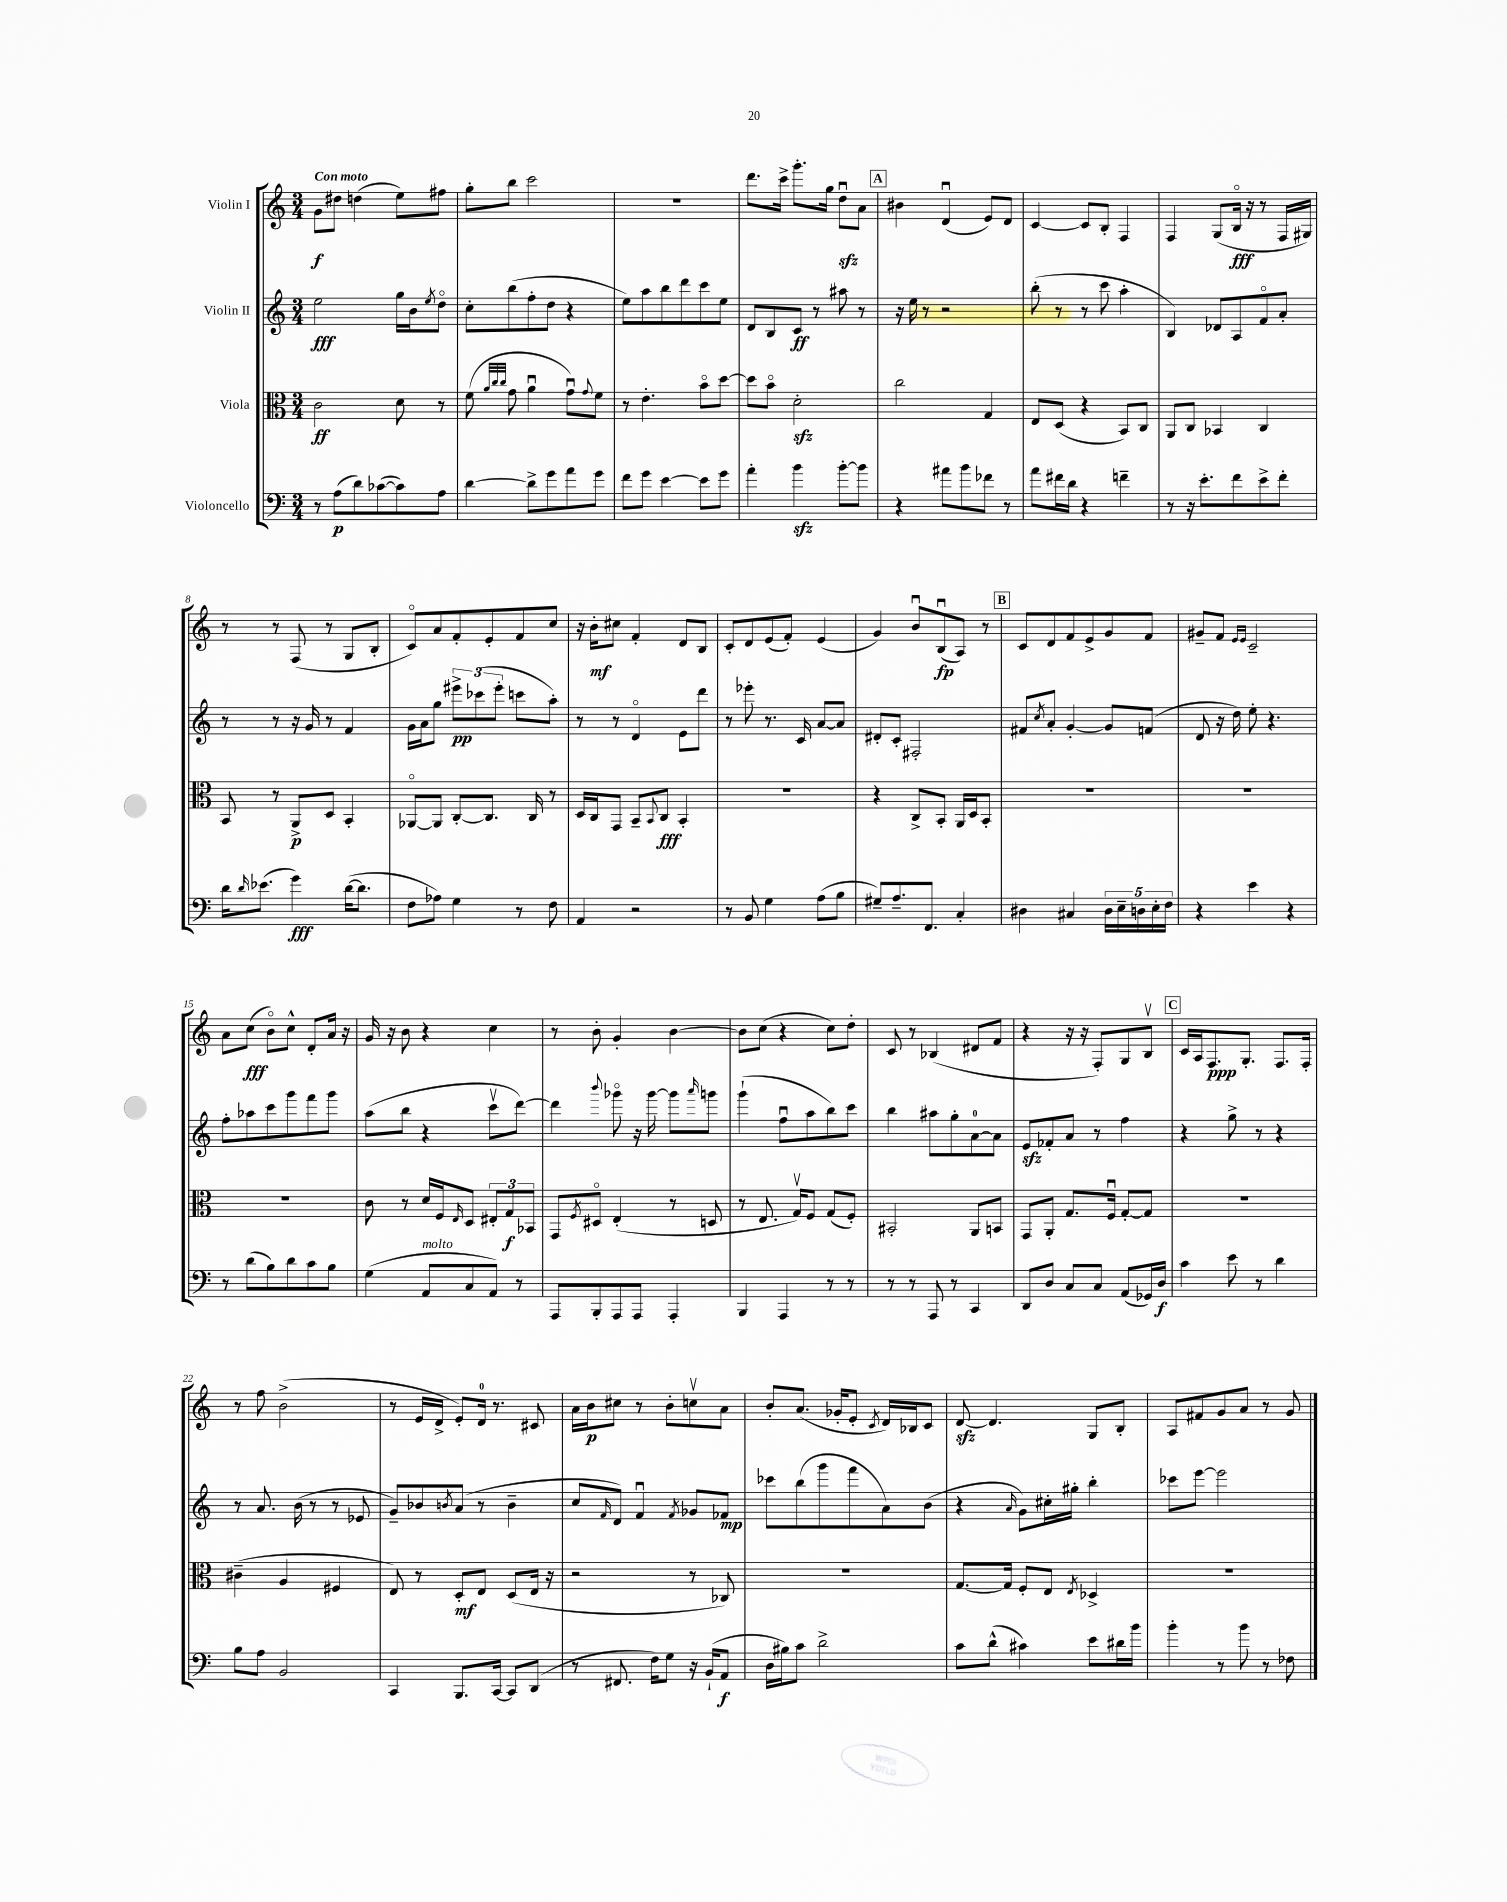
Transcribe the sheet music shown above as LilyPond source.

<<
\new StaffGroup <<
\new Staff = "s0" \with { instrumentName = "Violin I" } {
    \clef treble \key c \major \numericTimeSignature \time 3/4 \tempo "Con moto"
    g'8\f dis''8 d''4( e''8) fis''8 |
    g''8-. b''8 c'''2 |
    R2. |
    d'''8. c'''16-> g'''8.-. g''16 d''8\downbow\sfz a'8 |
    \mark \markup { \box "A" } bis'4 d'4\downbow( e'8) d'8 |
    c'4~ c'8 b8-. f4 |
    f4 g8( b16\flageolet\fff r16 r8 f16 gis16) |
    r8 r8 f8( r8 g8 b8-. |
    c'8\flageolet) a'8 f'8-. e'8-. f'8 c''8 |
    r16 b'16-.\mf cis''8 f'4-. d'8 b8 |
    c'8-. d'8 e'8( f'8-.) e'4( |
    g'4) b'8\downbow b8\downbow\fp( a8) r8 |
    \mark \markup { \box "B" } c'8 d'8 f'8 e'8-> g'8 f'8 |
    gis'8-- f'8 \grace { e'16 e'16 } c'2-- |
    a'8 c''8\fff( b'8\flageolet) c''8-^ d'8-. a'16 r16 |
    g'16 r16 b'8 r4 c''4 |
    r8 b'8-. g'4-. b'4~ |
    b'8 c''8( r4 c''8) d''8-. |
    c'8 r8 bes4( dis'8 f'8 |
    r4 r16 r16 f8-.) g8 b8\upbow |
    \mark \markup { \box "C" } c'16 a16 f8.\ppp g8.-. f8. f16-. |
    r8 f''8 b'2->( |
    r8 e'16 d'16-> e'8-.) d'16-0 r8. cis'8 |
    a'16 b'16\p cis''8 r8 b'8-. c''8\upbow a'8 |
    b'8-. a'8.( ges'16-. e'8-. \acciaccatura { c'8 } d'16) bes16 c'8 |
    d'8~\sfz d'4. g8 b8-. |
    a8 fis'8 g'8 a'8 r8 g'8 \bar "|." |
}
\new Staff = "s1" \with { instrumentName = "Violin II" } {
    \clef treble \key c \major \numericTimeSignature \time 3/4
    e''2\fff g''16 b'16 \acciaccatura { e''8 } d''8\flageolet |
    c''8-. b''8( f''8-. d''8 r4 |
    e''8) a''8 b''8 d'''8 c'''8 e''8 |
    d'8 b8 c'8\ff r8 ais''8 r8 |
    \mark \markup { \box "A" } r16 e''16 r8 r2 |
    b''8-.( r8 r8 c'''8 a''4-. |
    b4) des'8 a8 f'8\flageolet a'8-. |
    r8 r8 r16 g'16 r8 f'4 |
    g'16 a'16 g''8 \tuplet 3/2 { eis'''8->\pp ces'''8( eis'''8-. } c'''8 a''8-.) |
    r8 r8 d'4\flageolet e'8 d'''8 |
    r8 ees'''8-. r8. c'16 a'8~ a'8 |
    dis'8-. c'8-. fis2-. |
    \mark \markup { \box "B" } fis'8 \acciaccatura { c''8 } a'8-. g'4~-. g'8 f'8( |
    d'8 r16 d''16) e''8-. r4. |
    f''8-. aes''8 c'''8 g'''8 f'''8 g'''8 |
    a''8( b''8 r4 c'''8\upbow d'''8~) |
    d'''4 \appoggiatura { b'''8 } ges'''8\flageolet r16 ges'''16~ ges'''8 \grace { a'''16 } g'''8 |
    g'''4-!( f''8\downbow a''8 b''8) c'''8 |
    b''4 ais''8 g''8-. a'8-0~ a'8 |
    e'8\sfz fes'8-. a'8 r8 f''4 |
    \mark \markup { \box "C" } r4 g''8-> r8 r4 |
    r8 a'8. b'16( r8 r8 ees'8 |
    g'8--) bes'8 \acciaccatura { b'8 } a'8( r8 b'4-- |
    c''8 \grace { f'16 } d'8) f'4\downbow \acciaccatura { f'8 } ges'8 fes'8\mp |
    ces'''8 b''8( g'''8 f'''8 a'8) b'8( |
    r4 \grace { a'16 } g'8) cis''16-. gis''16-. b''4-. |
    ces'''8 e'''8~ e'''2 \bar "|." |
}
\new Staff = "s2" \with { instrumentName = "Viola" } {
    \clef alto \key c \major \numericTimeSignature \time 3/4
    c'2\ff d'8 r8 |
    f'8( \grace { a'32 c''32 c''32 } g'8 a'4\downbow g'8\downbow) \appoggiatura { g'8 } f'8 |
    r8 e'4.-. b'8\flageolet d''8~ |
    d''8 b'8\flageolet d'2-.\sfz |
    \mark \markup { \box "A" } c''2 g4 |
    e8 d8( r4 b,8) c8 |
    a,8 c8 bes,4 c4 |
    b,8 r8 a,8->\p d8 b,4-. |
    aes,8~\flageolet aes,8 c8~-. c8. c16 r8 |
    d16 c16 g,8 b,8-- \appoggiatura { b,8 } c8\fff b,4-. |
    R2. |
    r4 c8-> b,8-. a,16 d16 b,8-. |
    \mark \markup { \box "B" } R2. |
    R2. |
    R2. |
    c'8 r8 d'16 f16 \grace { e16 } d8 \tuplet 3/2 { eis8-. g8\f bes,8 } |
    g,8 \acciaccatura { f8 } dis8\flageolet e4-.( r8 d8 |
    r8 e8. g16\upbow) f8 g8( f8-.) |
    bis,2-. a,8 b,8 |
    g,8 a,8-. g8. f16\downbow g8~-. g8 |
    \mark \markup { \box "C" } R2. |
    cis'4--( a4 fis4 |
    e8) r8 d8-.\mf e8 d8( e16 r16 |
    r2 r8 ces8) |
    R2. |
    g8.~ g16 f8-. e8 \acciaccatura { e8 } des4-> |
    R2. \bar "|." |
}
\new Staff = "s3" \with { instrumentName = "Violoncello" } {
    \clef bass \key c \major \numericTimeSignature \time 3/4
    r8 a8\p( d'8) ces'8~( ces'8) a8 |
    d'4~ d'8-> g'8 a'8 g'8 |
    f'8 g'8 e'4~ e'8 g'8 |
    a'4-. b'4\sfz b'8~-. b'8 |
    \mark \markup { \box "A" } r4 ais'8 b'8 fes'8 r8 |
    a'8 fis'16 d'16 r4 f'4-- |
    r8 r16 e'8.-. f'8 e'8-> f'8-. |
    d'16 \grace { d'16 } ees'8.( g'4\fff) d'16~( d'8. |
    f8 aes8) g4 r8 f8 |
    a,4 r2 |
    r8 b,8 g4 a8( b8 |
    gis8--) a8.-- f,8. c4-. |
    \mark \markup { \box "B" } dis4 cis4 \tuplet 5/4 { dis16 e16-- d16 e16-. f16 } |
    r4 e'4 r4 |
    r8 d'8( b8) d'8 c'8 b8 |
    g4( a,8^\markup { \italic "molto" } c8 a,8) r8 |
    a,,8 b,,8-. a,,8 a,,8 a,,4-. |
    b,,4 a,,4 r8 r8 |
    r8 r8 a,,8 r8 c,4 |
    d,8 d8 c8 c8 a,8( ges,16) d16\f |
    \mark \markup { \box "C" } c'4 e'8 r8 d'4 |
    b8 a8 b,2 |
    c,4 b,,8. c,16~ c,8 d,8( |
    r8 fis,8. f16) g8 r16 b,16-!( a,8\f |
    d16 bis16) c'8 d'2-> |
    c'8 d'8-^( cis'4) e'8 dis'16 b'16 |
    b'4-. r8 b'8 r8 fes8 \bar "|." |
}
>>
>>
